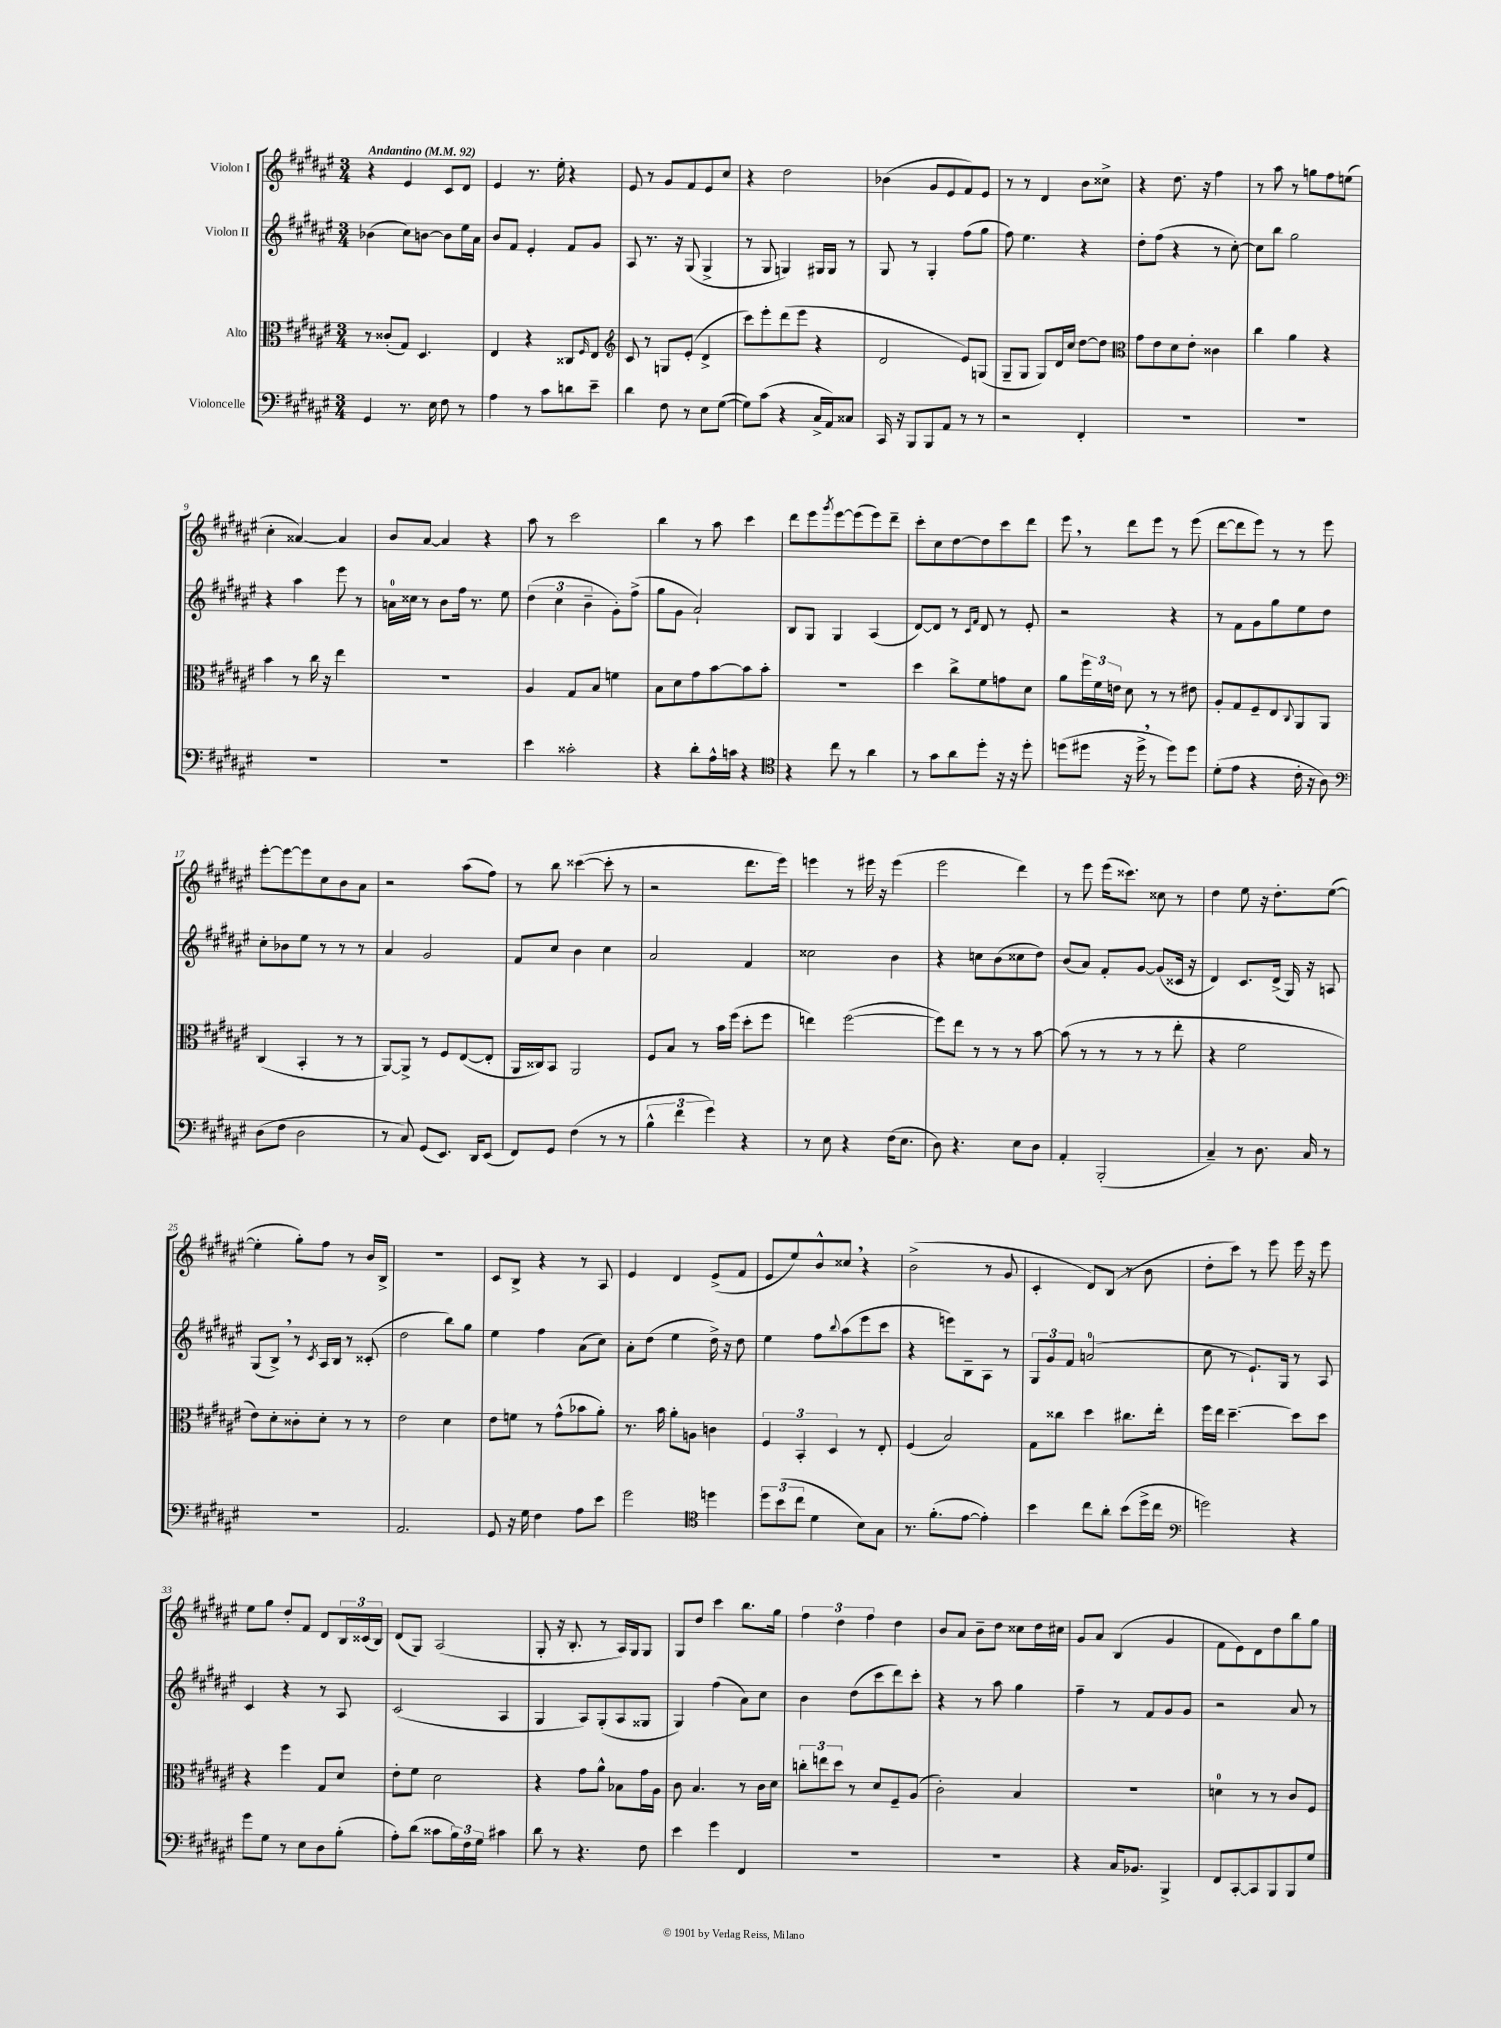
<<
\new StaffGroup <<
\new Staff = "s0" \with { instrumentName = "Violon I" } {
    \clef treble \key fis \major \numericTimeSignature \time 3/4 \tempo "Andantino" 4 = 92
    r4 eis'4 cis'8 dis'8 |
    eis'4 r8. eis''16-. r4 |
    eis'8 r8 gis'8 fis'8 eis'8 cis''8 |
    r4 dis''2 |
    bes'4( gis'8 eis'8 fis'8) eis'8 |
    r8 r8 dis'4 b'8 cisis''8-> |
    r4 dis''8. r16 fis''4 |
    r8 ais''8 r8 g''8 fis''8 e''8( |
    cis''4-. aisis'4~) aisis'4 |
    b'8 ais'8~ ais'4 r4 |
    ais''8 r8 cis'''2 |
    b''4 r8 ais''8 cis'''4 |
    dis'''8 eis'''8 \acciaccatura { gis'''8 } eis'''8~ eis'''8( eis'''8) dis'''8-- |
    cis'''8-. cis''8 dis''8~ dis''8 cis'''8 dis'''8 |
    eis'''8 \breathe r8 dis'''8 eis'''8 r8 eis'''8( |
    dis'''8~ dis'''8 eis'''8) r8 r8 eis'''8 |
    eis'''8~-. eis'''8~ eis'''8 cis''8 b'8 ais'8 |
    r2 ais''8( fis''8) |
    r8 b''8 cisis'''4~( cisis'''8-. r8 |
    r2 dis'''8. eis'''16) |
    e'''4 r8 eis'''16 r16 eis'''4( |
    eis'''2 dis'''4) |
    r8 eis'''8 eis'''16( cisis'''8.) cisis''8 r8 |
    dis''4 eis''8 r16 dis''8.-. eis''8~( |
    eis''4-. gis''8-.) fis''8 r8 b'16 b16-> |
    R2. |
    cis'8 b8-> r4 r8 ais8 |
    eis'4 dis'4 eis'8->( fis'8 |
    eis'8 eis''8) b'8-^ cisis''8 \breathe r4 |
    b'2->( r8 gis'8 |
    cis'4-. dis'8) b8( r8 b'8 |
    dis''8-. cis'''8) r8 eis'''8 eis'''16 r16 eis'''8 |
    eis''8 gis''8 dis''8-. fis'8 dis'8 \tuplet 3/2 { b16 cisis'16( b16) } |
    dis'8( gis8) ais2( |
    gis8-. r16 b8.-. r8 ais16) gis16 gis8 |
    gis8 dis''8 cis'''4 b''8. gis''16 |
    \tuplet 3/2 { fis''4 dis''4 fis''4 } dis''4 |
    b'8 ais'8 b'8-- dis''8 cisis''8 dis''16 cis''16 |
    gis'8 ais'8 b4( gis'4 |
    fis'8 eis'8) dis'8 dis''8 b''8 gis''8 \bar "|." |
}
\new Staff = "s1" \with { instrumentName = "Violon II" } {
    \clef treble \key fis \major \numericTimeSignature \time 3/4
    bes'4( cis''8) b'8~ b'8 eis''16 ais'16 |
    b'8 fis'8 eis'4-. fis'8 gis'8 |
    ais8 r8. r16 gis8( gis4-> |
    r8 gis8 g4) gis16 gis16 r8 |
    gis8 r8 gis4-. fis''8( gis''8 |
    fis''8) eis''4. r4 |
    dis''8-. fis''8( r4 r8 cis''8~-.) |
    cis''8 b''8 gis''2 |
    r4 ais''4 eis'''8 r8 |
    a'16-0 cisis''16 r8 b'8 fis''16 r8. eis''8 |
    \tuplet 3/2 { dis''4( cis''4 b'4-- } gis'8-.) fis''8->( |
    gis''8 gis'8 ais'2-!) |
    b8 gis8 gis4 ais4( |
    dis'8~) dis'8 r8 \grace { cis'16 fis'16 } dis'8 r8 eis'8-. |
    r2 r4 |
    r8 fis'8 gis'8 gis''8 eis''8 dis''8 |
    cis''8-. bes'8 eis''8 r8 r8 r8 |
    ais'4 gis'2 |
    fis'8 cis''8 b'4 cis''4 |
    ais'2 fis'4 |
    cisis''2 b'4 |
    r4 c''8 b'8( cisis''8 dis''8) |
    b'8( ais'8) fis'8-. gis'8~ gis'8( cisis'16 r16 |
    dis'4) cis'8. dis'16->( gis16) r16 a8 |
    gis8( b8->) \breathe r8 \acciaccatura { cis'8 } ais16 b16 r8 cisis'8-.( |
    dis''2 b''8) gis''8 |
    eis''4 fis''4 ais'8( cis''8) |
    ais'8-. dis''8( eis''4 dis''16->) r16 dis''8 |
    eis''4 fis''8 \appoggiatura { b''8 } ais''8( eis'''8 cis'''8 |
    r4 e'''8) b8-- ais8 r8 |
    \tuplet 3/2 { gis8 gis'8 fis'8 } a'2-0( |
    cis''8 r8 eis'8.-!) gis16 r8 ais8 |
    cis'4 r4 r8 ais8 |
    cis'2( ais4 |
    gis4 ais8) gis8-.( ais8 gisis8 |
    gis4) fis''4( ais'8) cis''8 |
    b'4 dis''8( cis'''8 dis'''8) cis'''8-. |
    r4 r8 ais''8 gis''4 |
    fis''4-- r8 fis'8 gis'8 gis'8 |
    r2 ais'8 r8 \bar "|." |
}
\new Staff = "s2" \with { instrumentName = "Alto" } {
    \clef alto \key fis \major \numericTimeSignature \time 3/4
    r8 cisis'8-.( gis8) dis4. |
    eis4 r4 cisis8 \grace { fis16 } eis8 |
    \clef treble cis'8 r8 g8 eis'8-.( dis'4-> |
    cis'''8) eis'''8-. dis'''8( eis'''8 r4 |
    dis'2 eis'8) g8( |
    gis8-- gis8 gis8) dis'16 cis''16 dis''8~ dis''8 |
    \clef alto gis'8 eis'8 dis'8 eis'8-. cisis'4 |
    cis''4 ais'4 r4 |
    b'4 r8 cis''16 r16 eis''4 |
    R2. |
    ais4 gis8 b8 f'4 |
    b8 dis'8 gis'8 b'8~ b'8 b'8-. |
    R2. |
    dis''4 cis''8-> fis'8 g'8 dis'8 |
    ais'8 \tuplet 3/2 { fis''16 fis'16 e'16 } dis'8 r8 r8 eis'8 |
    ais8-. gis8 fis8-- eis8 \appoggiatura { cis8 } ais,8 ais,8 |
    cis4( b,4-. r8 r8 |
    ais,8~) ais,8-> r8 fis8 eis8~( eis8-. |
    ais,16 cisis16) b,8 ais,2 |
    fis8 b8 r8 b'16 fis''16( dis''8-. fis''8 |
    e''4) fis''2~( |
    fis''8) eis''8 r8 r8 r8 b'8~ |
    b'8( r8 r8 r8 r8 eis''8-. |
    r4 fis'2 |
    eis'8) dis'8-. cisis'8-. dis'8-. r8 r8 |
    eis'2 dis'4 |
    eis'8 f'8 r8 gis'8-^( bes'8 ais'8-.) |
    r8. b'16 ais'8-. a8 c'4 |
    \tuplet 3/2 { fis4 b,4-. dis4 } r8 eis8-. |
    fis4( b2) |
    gis8 cisis''8 dis''4 cis''8. eis''16-. |
    fis''16 eis''16 dis''4.~-- dis''8 dis''8 |
    r4 fis''4 gis8 dis'8 |
    eis'8-. fis'8 dis'2 |
    r4 gis'8 ais'8-^ bes8 gis'16 ais16 |
    cis'8 b4. r8 cis'16 dis'16 |
    \tuplet 3/2 { c''8-. e''8 dis''8 } r8 dis'8 fis8-- ais8( |
    cis'2-.) b4 |
    R2. |
    d'4-0 r8 r8 cis'8 fis8 \bar "|." |
}
\new Staff = "s3" \with { instrumentName = "Violoncelle" } {
    \clef bass \key fis \major \numericTimeSignature \time 3/4
    gis,4 r8. eis16 fis8 r8 |
    ais4 r8 cis'8 d'8 eis'8-- |
    dis'4 fis8 r8 eis8 gis8~( |
    gis8) cis'8( r4 cis16-> ais,16) cisis8 |
    cis,16 r16 b,,8 b,,8 ais,8 r8 r8 |
    r2 fis,4-. |
    R2. |
    R2. |
    R2. |
    R2. |
    eis'4 cisis'2-. |
    r4 dis'8-. ais16-^ c'16 r4 |
    \clef tenor r4 cis''8 r8 ais'4 |
    r8 gis'8 ais'8 dis''8-. r16 r16 dis''8-. |
    d''8( dis''8 r16 dis''16-> \breathe r8 dis''8) dis''8 |
    dis'8-.( eis'8 r4 cis'16-. r16 ais8) |
    \clef bass dis8( fis8 dis2 |
    r8 cis8) gis,8( eis,8.) dis,16 eis,8( |
    fis,8) gis,8 fis4( r8 r8 |
    \tuplet 3/2 { b4-^ fis'4 gis'4) } r4 |
    r8 eis8 r4 fis16( eis8. |
    dis8) r4. eis8 dis8 |
    ais,4-. b,,2-.( |
    cis4--) r8 dis8. cis16 r8 |
    R2. |
    ais,2. |
    gis,8 r16 gis16 fis4 ais8 eis'8 |
    gis'2 \clef tenor d''4 |
    \tuplet 3/2 { dis''8 b'8( cis''8 } dis'4 b8) gis8 |
    r8. fis'8.-.( eis'8~ eis'4-.) |
    b'4 cis''8 ais'8-. b'8( dis''16-> cis''16 |
    \clef bass g'2) r4 |
    gis'8 gis8 r8 eis8 dis8 b8-.( |
    ais8-.) dis'8( cisis'8 \tuplet 3/2 { b16) fis16 gis16 } cis'4 |
    dis'8 r8 r4. fis8 |
    eis'4 gis'4 fis,4 |
    R2. |
    R2. |
    r4 cis16 bes,8. b,,4-> |
    fis,8 cis,8~-. cis,8 b,,8 b,,8 gis8 \bar "|." |
}
>>
>>
